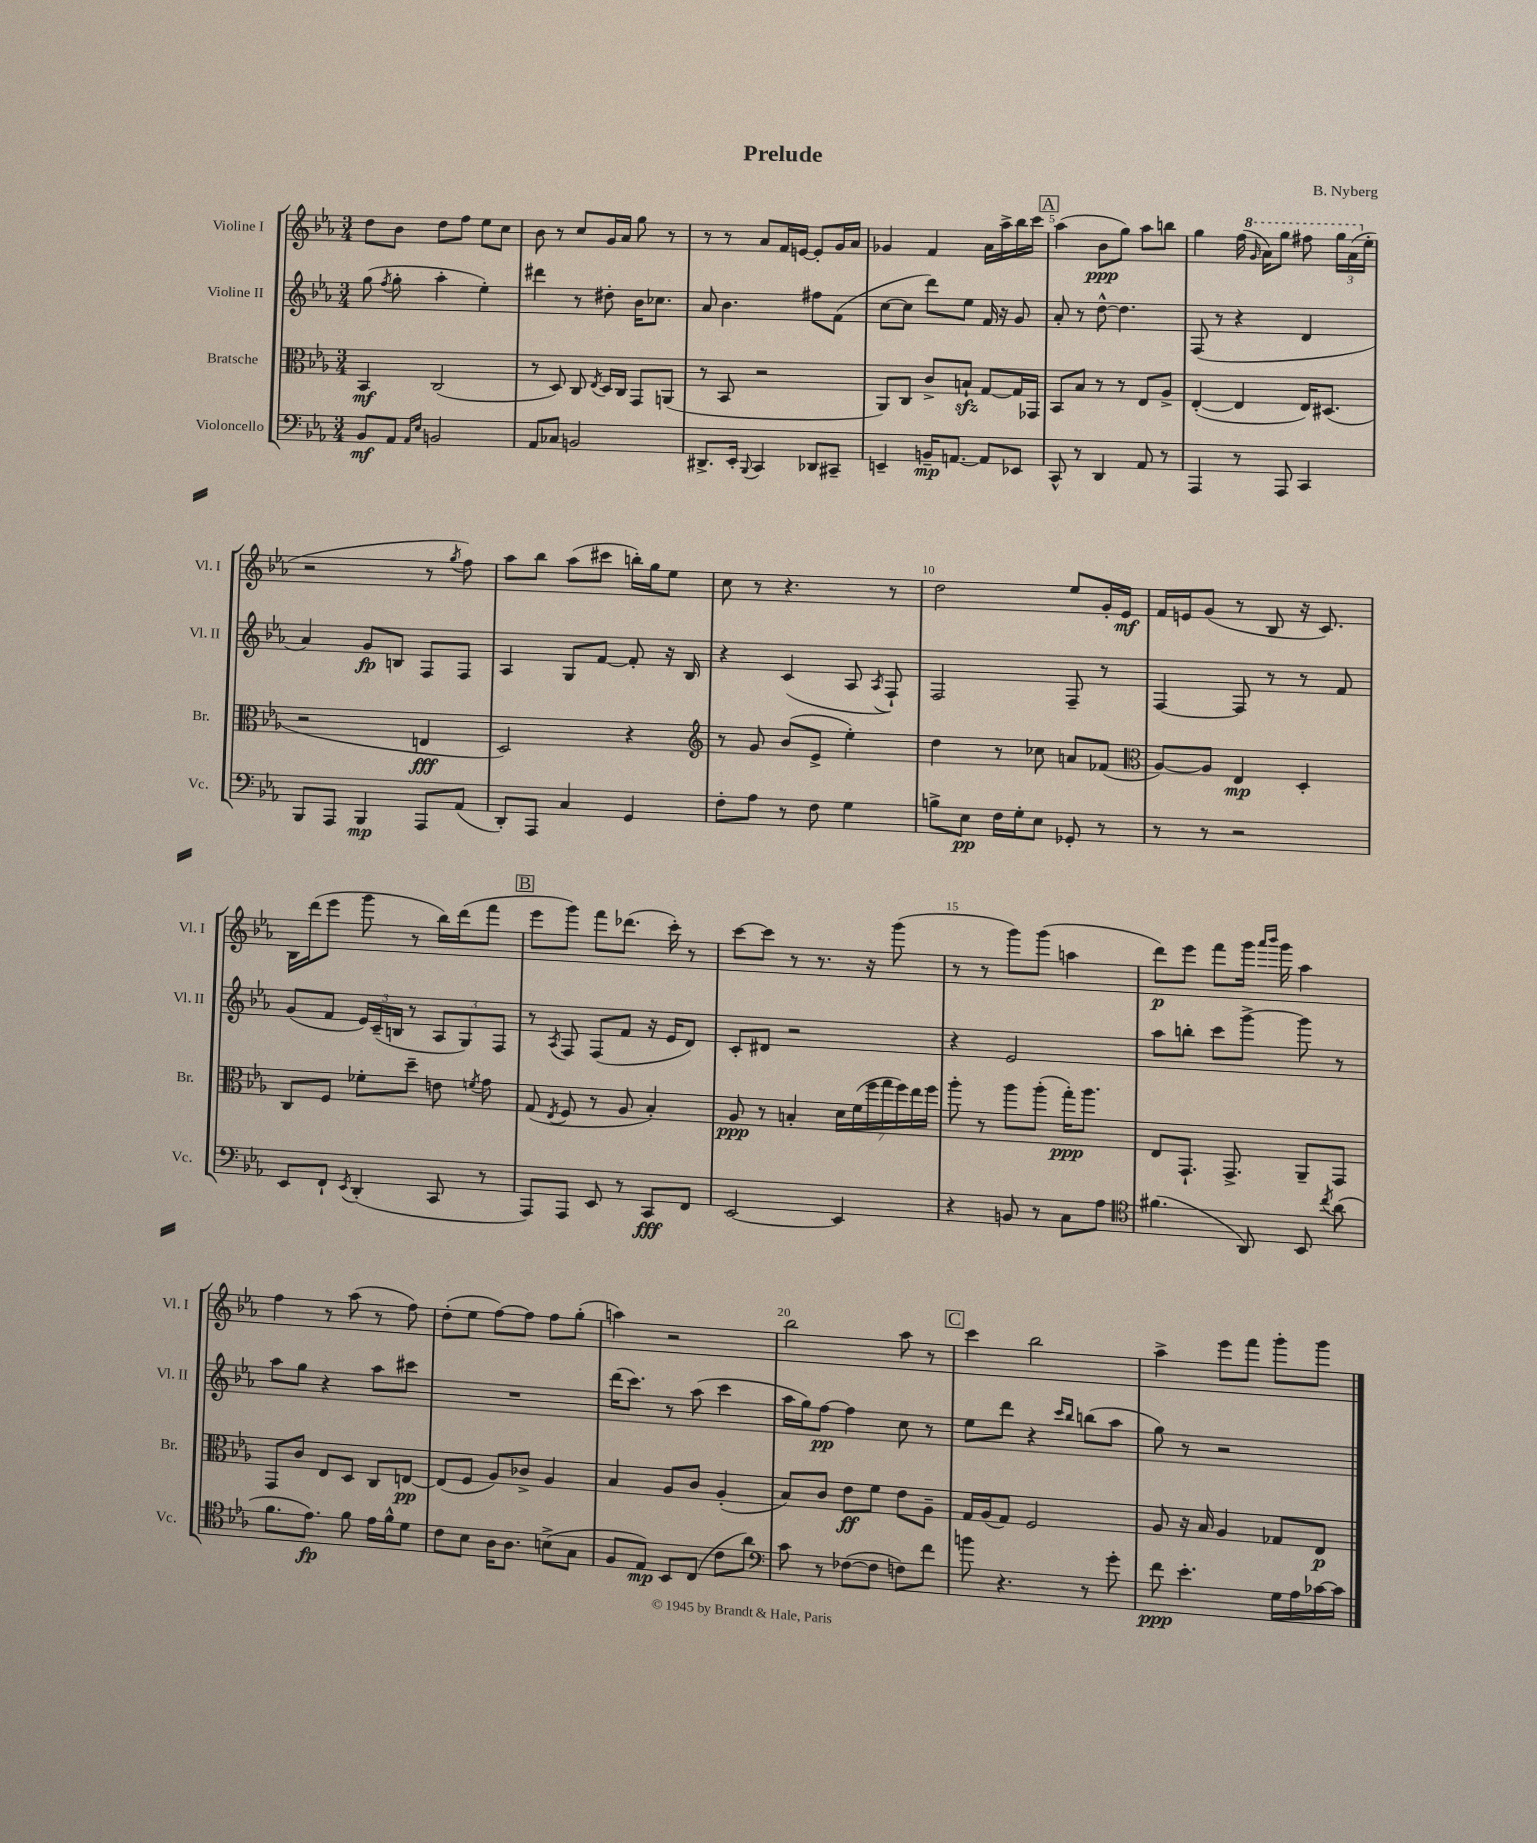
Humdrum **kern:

**kern	**kern	**kern	**kern
*staff4	*staff3	*staff2	*staff1
*clefF4	*clefC3	*clefG2	*clefG2
*k[b-e-a-]	*k[b-e-a-]	*k[b-e-a-]	*k[b-e-a-]
*M3/4	*M3/4	*M3/4	*M3/4
8BB-	4BB-	(8gg	8dd
.	.	8qff	.
8AA-	.	8gg'	8b-
16qqAA-	.	.	.
16qqE-	.	.	.
2BB	(2C	4aa-'	8dd
.	.	.	8ff
.	.	4ee-')	8ee-
.	.	.	8cc
=	=	=	=
8AA-	8r	4ddd#	8b-
8C-	8D)	.	8r
2BB	8C	8r	8cc
.	8qE-	.	.
.	16D	8dd#'	16g
.	16C	.	16a-
.	8GG	16b-	8gg
.	.	8.cc-	.
.	(8AA	.	8r
=	=	=	=
8.DD#^	8r	8a-	8r
.	8BB-	4.b-	8r
16EE-'	.	.	.
8qqBBB-	.	.	.
4CC	2r	.	8a-
.	.	.	16f
.	.	.	[16e
8DD-	.	8ff#	8e']
8CC#~	.	(8f	16g
.	.	.	16a-
=	=	=	=
4EE~	8AA-)	[8cc	4g-
.	8C	8cc]	.
16BB~	8c^	8ddd)	4f
[8.AA	.	.	.
.	8B`	8ee-	.
8AA]	[8G	16f	16a-
.	.	16r	16aa-^
8EE-	16G]	8g	16bb-
.	16GG-	.	16ccc
=	=	=	=
8CC^^	8BB-	8a-'	(4aa-
8r	8B-	8r	.
4DD	8r	[8dd^^	8b-
.	8r	4.dd]	8gg)
8AA-	8E-	.	8aa-
8r	8A-^	.	8bb
=	=	=	=
4AAA-	([4E-'	(8F	4gg
.	.	8r	.
8r	4E-]	4r	(16ff
.	.	.	16qqgg
.	.	.	16aa-)
8AAA-	.	.	8ggg
4CC	16E-)	4d	8fff#
.	(8.D#	.	.
.	.	.	24ggg
.	.	.	(24aa-
.	.	.	24ee-'
=	=	=	=
8BBB-	2r	4a-)	2r
8AAA-	.	.	.
4BBB-	.	8g	.
.	.	8B	.
8AAA-	4E	8F	8r
.	.	.	8qgg
(8AA-	.	8F	8ff)
=	=	=	=
8DD')	2D)	4A-	8aa-
8AAA-	.	.	8bb-
4C	.	8G	(8aa-
.	.	[8f	8ccc#
4GG	4r	8f']	16bb')
.	.	.	16gg
.	.	16r	8ee-
.	.	16B-	.
=	=	=	=
*	*clefG2	*	*
8F'	8r	4r	8cc
8A-	8g	.	8r
8r	(8b-	(4c	4.r
8F	8e-^	.	.
4G	4ee-')	8A-	.
.	.	8qA-	.
.	.	8F`)	8r
=	=	=	=
8B^	4dd	2F	2dd
8E-	.	.	.
16F	8r	.	.
16G'	.	.	.
8E-	8cc-	.	.
8GG-'	8a	8F~	8ee-
8r	(8f-	8r	16g'
.	.	.	16e-
=	=	=	=
*	*clefC3	*	*
8r	[8A-)	[4F	16f
.	.	.	16e
8r	8A-]	.	(8g
2r	4E-	8F]	8r
.	.	8r	8B-
.	4D'	8r	16r
.	.	.	8.c)
.	.	8f	.
=	=	=	=
8EE-	8C	(8g	16B-
.	.	.	(16ddd
8FF`	8F	8f	8eee-
8qEE-	.	.	.
(4DD'	8f-'	24e-)	8ggg
.	.	(24c~	.
.	.	24B	.
.	8dd~	8r	8r
8CC	8e	12A-	16bb-)
.	.	.	(16ddd
.	.	12G)	.
.	8qf	.	.
8r	8g	.	8fff
.	.	12F	.
=	=	=	=
8AAA-)	(8G	8r	8eee-
.	8qE-	8qA-	.
8AAA-	8F	8F	8ggg)
8EE-	8r	(8F	8fff
8r	8A-	8f	(8.ddd-
8CC	4B-')	16r	.
.	.	16e-	16ccc')
8FF	.	8d)	8r
=	=	=	=
[2EE-	8A-	8c'	[8ccc
.	8r	8d#	8ccc]
.	4B'	2r	8r
.	.	.	8.r
4EE-]	28d	.	.
.	(28f	.	.
.	.	.	16r
.	28ff	.	.
.	28gg	.	.
.	.	.	(8ggg
.	28ff)	.	.
.	28ee-	.	.
.	28ff	.	.
=	=	=	=
4r	8aa-'	4r	8r
.	8r	.	8r
8BB	8aa-	2e-	8ggg)
8r	(8aa-'	.	(8ggg
8C	16gg')	.	4aa
.	8.aa-	.	.
8A-	.	.	.
=	=	=	=
*clefC4	*	*	*
(4.f#	8E-	8aa-	8ddd)
.	8.GG`	8bb'	8eee-
.	.	8ccc	8fff
.	8.GG^	.	.
8AA-)	.	[8ggg^	16ggg
.	.	.	16qqaaa-
.	.	.	16qqbbb-
.	.	.	16ggg
8BB-	8AA-~	8ggg]	4aa-
8qcc	.	.	.
(8a-	8GG	8r	.
=	=	=	=
8.f	8GG	8aa-	4ff
.	8c	8gg	.
8.e-)	.	.	.
.	8E-	4r	8r
8f	8D	.	(8aa-
16e-	8C	8aa-	8r
16f^^	.	.	.
8d	[8E	8ccc#	8ff)
=	=	=	=
8c	(8E]	2.r	(8dd'
8B-	8F	.	8ee-
16A-	8A-)	.	[8ff)
8.A-	.	.	.
.	8c-^	.	8ff]
(8B^	4A-	.	8ff
8G	.	.	(8gg'
=	=	=	=
8F	4B-	(16ddd	4aa)
.	.	8.ccc)	.
8E-)	.	.	.
8BB-	8A-	8r	2r
(8C	8c	(8aa-	.
8c	(4A-'	4ccc	.
8a-)	.	.	.
=	=	=	=
*clefF4	*	*	*
8c	8B-)	16aa-	2bb-
.	.	16gg)	.
8r	8c	[8ff	.
([8F-	8e-	4ff]	.
8F-]	8f	.	.
8F)	8e-	8cc	8aa-
8f	8A-~	8r	8r
=	=	=	=
8b	16G	8ee-	4ccc
.	(16A-	.	.
4.r	8G)	8ddd	.
.	2F	4r	2bb-
.	.	16qqccc	.
.	.	16qqbb-	.
8r	.	(8bb	.
8g'	.	8aa-	.
=	=	=	=
8f	8A-	8gg)	4aa-^
4.e-'	16r	8r	.
.	16B-	.	.
.	4A-	2r	8eee-
.	.	.	8fff
16G	8G-	.	8ggg'
16A-	.	.	.
[16c-	8E-	.	8ggg
16c-]	.	.	.
==	==	==	==
*-	*-	*-	*-
